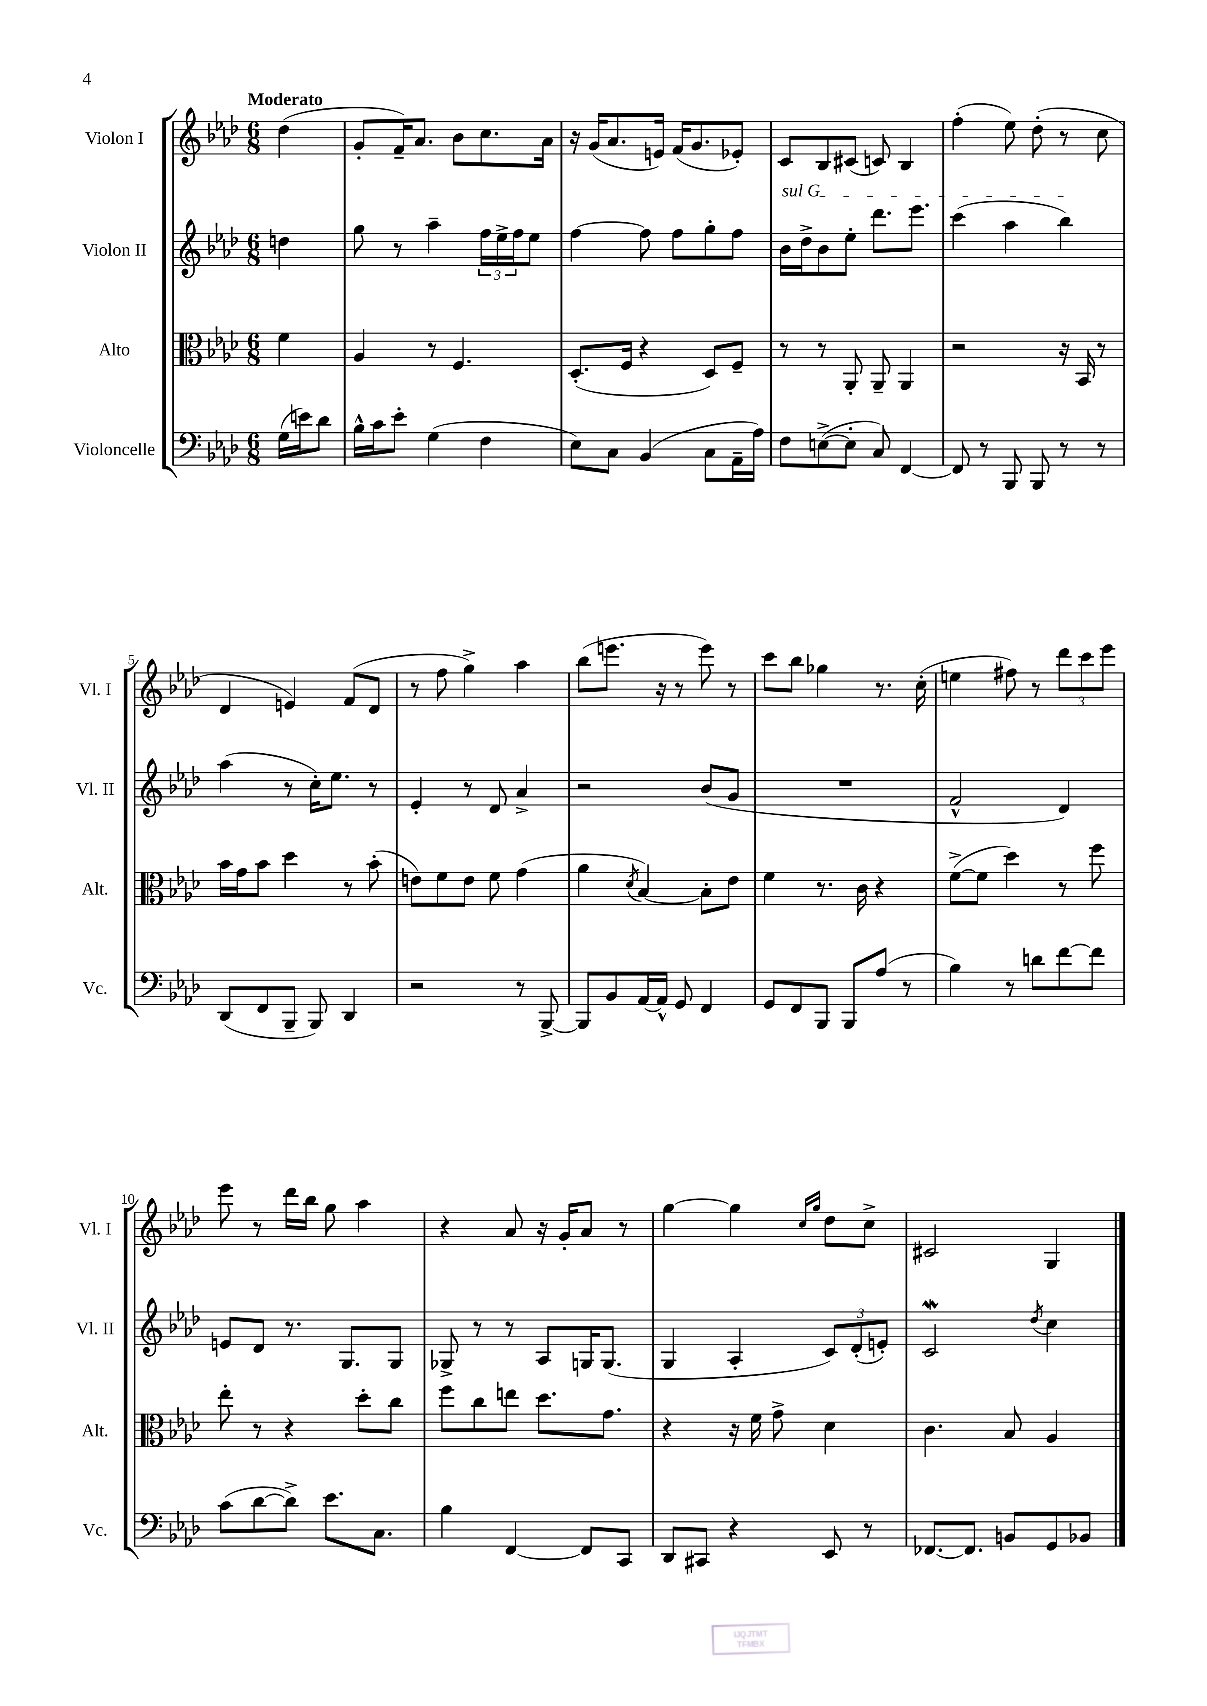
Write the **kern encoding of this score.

**kern	**kern	**kern	**kern
*staff4	*staff3	*staff2	*staff1
*clefF4	*clefC3	*clefG2	*clefG2
*k[b-e-a-d-]	*k[b-e-a-d-]	*k[b-e-a-d-]	*k[b-e-a-d-]
*M6/8	*M6/8	*M6/8	*M6/8
(16G	4f	4dd	(4dd-
16e)	.	.	.
8d-	.	.	.
=	=	=	=
16B-^^	4A-	8gg	8g'
16c	.	.	.
8e-'	.	8r	16f~)
.	.	.	8.a-
(4G	8r	4aa-~	.
.	4.F	.	8b-
4F	.	24ff	8.cc
.	.	24ee-^	.
.	.	24ff	.
.	.	8ee-	.
.	.	.	16a-
=	=	=	=
8E-)	(8.D-'	[4ff	16r
.	.	.	(16g
8C	.	.	8.a-
.	16F	.	.
(4BB-	4r	8ff]	.
.	.	.	16e)
.	.	8ff	(16f
.	.	.	8.g
8C	8D-)	8gg'	.
16AA-~	8F~	8ff	8e-')
16A-)	.	.	.
=	=	=	=
8F	8r	16b-	8c
.	.	16dd-^	.
([8E^	8r	8b-	8B-
8E']	8AA-'	8ee-'	(8c#
8C)	8AA-~	8.ddd-	8c)
[4FF	4AA-	.	4B-
.	.	8.eee-	.
=	=	=	=
8FF]	2r	(4ccc	(4ff'
8r	.	.	.
8BBB-	.	4aa-	8ee-)
8BBB-	.	.	(8dd-'
8r	16r	4bb-)	8r
.	16BB-	.	.
8r	8r	.	8cc
=	=	=	=
(8DD-	16b-	(4aa-	4d-
.	16g	.	.
8FF	8b-	.	.
8BBB-~	4dd-	8r	4e)
8BBB-)	.	16cc')	.
.	.	8.ee-	.
4DD-	8r	.	(8f
.	(8b-'	8r	8d-
=	=	=	=
2r	8e)	4e-'	8r
.	8f	.	8ff
.	8e	8r	4gg^)
.	8f	8d-	.
8r	(4g	4a-^	4aa-
[8BBB-^	.	.	.
=	=	=	=
8BBB-]	4a-	2r	(8bb-
8BB-	.	.	8.eee
.	8qd-	.	.
[16AA-	[4B-)	.	.
16AA-^^]	.	.	16r
8GG	.	.	8r
4FF	8B-']	(8b-	8eee)
.	8e-	8g	8r
=	=	=	=
8GG	4f	2.r	8ccc
8FF	.	.	8bb-
8BBB-	8.r	.	4gg-
8BBB-	.	.	.
.	16c	.	.
(8A-	4r	.	8.r
8r	.	.	.
.	.	.	(16cc'
=	=	=	=
4B-)	([8f^	2f^^	4ee
.	8f]	.	.
8r	4dd-)	.	8ff#)
8d	.	.	8r
[8f	8r	4d-)	12ddd-
.	.	.	12ccc
8f]	8ff	.	.
.	.	.	12eee-
=	=	=	=
(8c	8ee-'	8e	8eee-
[8d-	8r	8d-	8r
8d-^])	4r	8.r	16ddd-
.	.	.	16bb-
8.e-	.	.	8gg
.	.	8.G	.
.	8dd-'	.	4aa-
8.C	.	.	.
.	8cc	8G	.
=	=	=	=
4B-	8ff	8G-^	4r
.	8cc	8r	.
[4FF	8ee	8r	8a-
.	8.dd-	8A-	16r
.	.	.	16g'
8FF]	.	16G	8a-
.	8.g	(8.G	.
8CC	.	.	8r
=	=	=	=
8DD-	4r	4G	[4gg
8CC#	.	.	.
4r	16r	4A-'	4gg]
.	16f	.	.
.	8g^	.	.
.	.	.	16qqcc
.	.	.	16qqgg
8EE-	4d-	12c)	8dd-
.	.	(12d-'	.
8r	.	.	8cc^
.	.	12e')	.
=	=	=	=
[8.FF-	4.c	2c	2c#
8.FF-]	.	.	.
8BB	8B-	.	.
.	.	8qdd-	.
8GG	4A-	4cc	4G
8BB-	.	.	.
==	==	==	==
*-	*-	*-	*-
